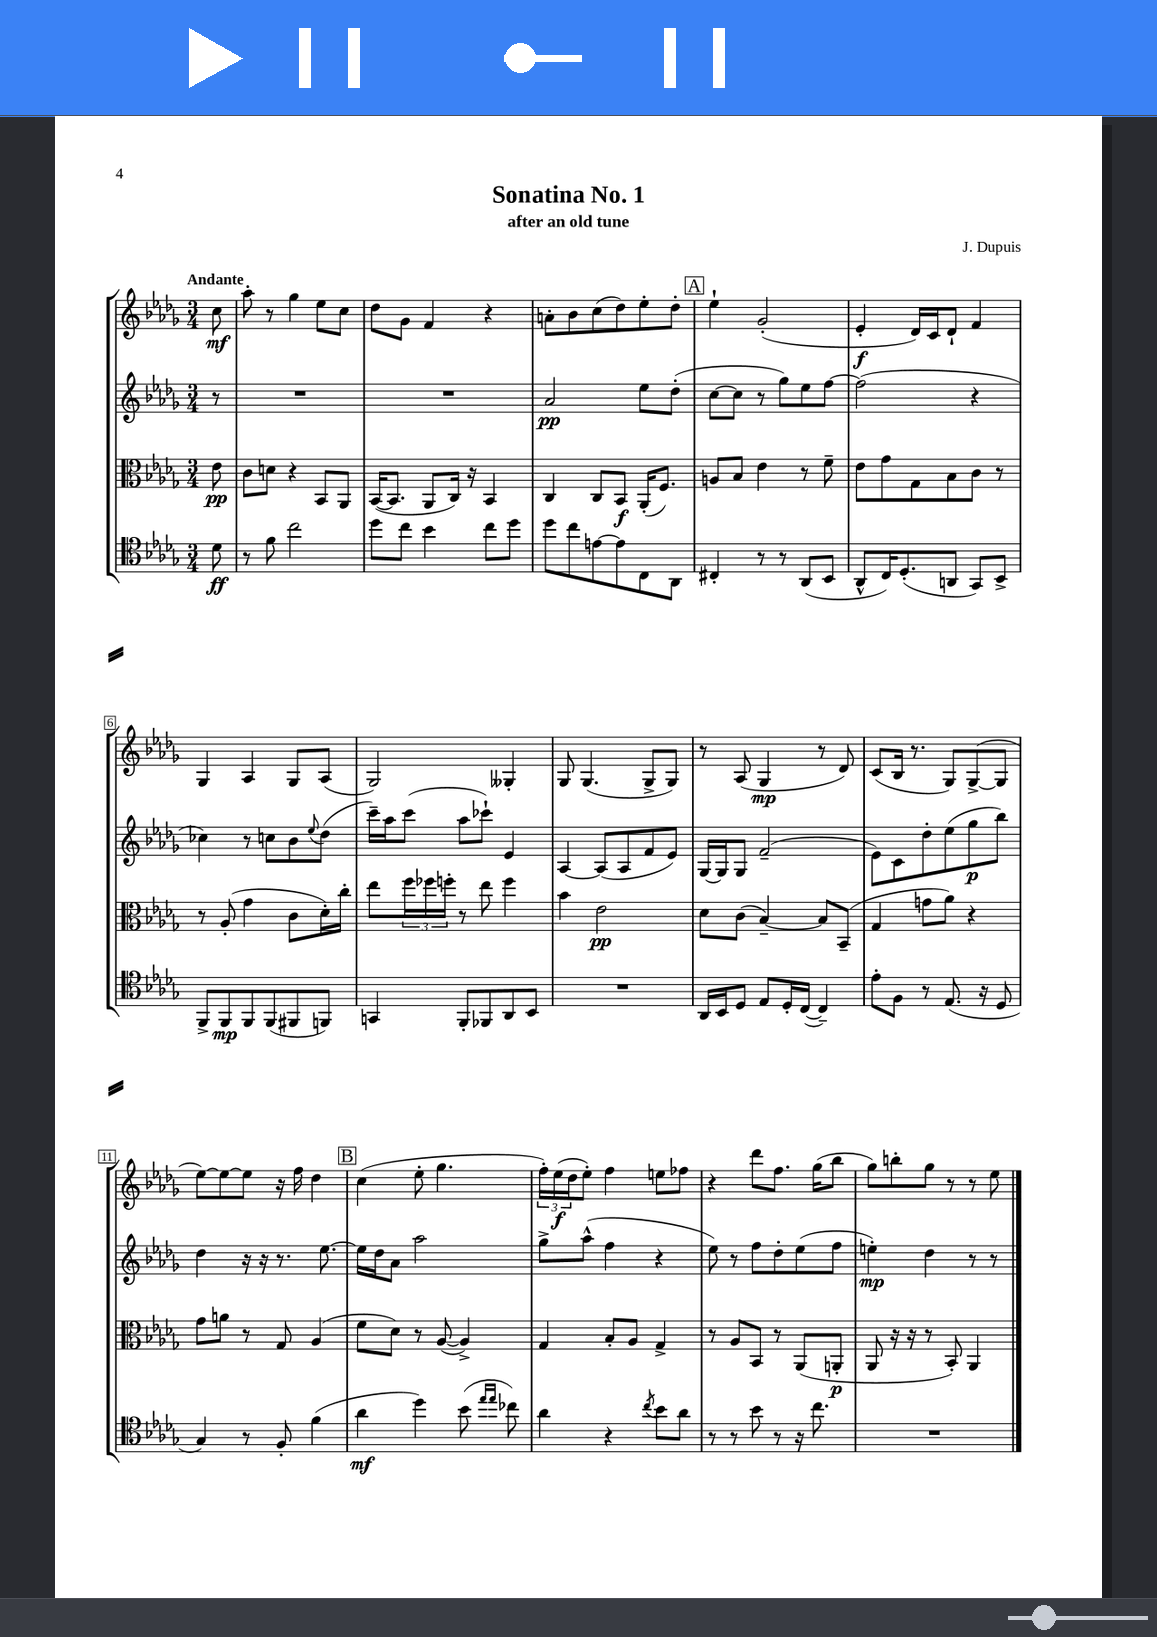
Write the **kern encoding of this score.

**kern	**kern	**kern	**kern
*staff4	*staff3	*staff2	*staff1
*clefC4	*clefC3	*clefG2	*clefG2
*k[b-e-a-d-g-]	*k[b-e-a-d-g-]	*k[b-e-a-d-g-]	*k[b-e-a-d-g-]
*M3/4	*M3/4	*M3/4	*M3/4
8d-\	8e-\	8r	8cc\
=	=	=	=
8r	8c\L	2.r	8aa-'\
8f\	8d\J	.	8r
2cc\	4r	.	4gg-\
.	8BB-/L	.	8ee-\L
.	8AA-/J	.	8cc\J
=	=	=	=
8dd-\L	([16BB-/LK	2.r	8dd-\L
.	8.BB-/]J	.	.
8cc\J	.	.	8g-\J
4b-\	8AA-/L	.	4f/
.	16C/Jk)	.	.
.	16r	.	.
8cc\L	4BB-/	.	4r
8dd-\J	.	.	.
=	=	=	=
8dd-\L	4C/	2a-/	8a'\L
8cc\	.	.	8b-\
[8e\	8C/L	.	(8cc\
8e\]	8BB-/J	.	8dd-\)
8C\	(16AA-'/LK	8ee-\L	8ee-'\
.	8.F/J)	.	.
8AA-\J	.	(8dd-'\J	8dd-'\J
=	=	=	=
4C#'/	8A/L	[8cc\L	4ee-`\
.	8B-/J	8cc\]J	.
8r	4e-\	8r	(2g-'/
8r	.	8gg-\L)	.
(8AA-/L	8r	8ee-\	.
8BB-/J	8f~\	[8ff\J	.
=	=	=	=
8AA-^^/L	8e-\L	(2ff\]	4e-'/
16C/K)	8g-\	.	.
(8.D-'/	.	.	.
.	8G-\	.	16d-/LL)
.	.	.	16c/J
8AA/J	8B-\	.	8d-`/J
8GG-/L)	8c\J	4r	4f/
8BB-^/J	8r	.	.
=	=	=	=
8FF^/L	8r	4cc-\)	4G-/
8FF/	(8A-'/	.	.
8FF/	4g-\	8r	4A-/
(8FF/	.	8cc\L	.
8FF#/	8c\L	8b-\	8G-/L
.	.	8qqee-/	.
8FF/J)	16d-'\L)	(8dd-\J	(8A-/J
.	16cc'\JJ	.	.
=	=	=	=
4GG/	8ee-\L	16ccc~\LL)	2G-/)
.	.	16aa-\J	.
.	24ff\L	(8ccc\J	.
.	24ff-\	.	.
.	24ff'\JJ	.	.
8FF'/L	8r	8aa-\L	.
8FF-/	8ee-\	8ccc-`\J)	.
8AA-/	4ff\	4e-/	4G--'/
8BB-/J	.	.	.
=	=	=	=
2.r	4b-\	[4A-/	8G-/
.	.	.	(4.G-/
.	2e-\	(8A-/]L	.
.	.	8A-/	.
.	.	8f/	8G-^/L
.	.	8e-/J)	8G-/J)
=	=	=	=
16AA-/LL	8d-\L	[16G-/LL	8r
16BB-/J	.	16G-/]J	.
8D-/J	(8c\J	8G-/J	(8A-/
8E-/L	[4B-~/)	(2f~/	4G-/
16D-'/L	.	.	.
([16C/JJ	.	.	.
4C~/])	8B-/]L	.	8r
.	(8BB-~/J	.	8d-/)
=	=	=	=
8e-'\L	4G-/	8e-\L)	(8c/L
8F\J	.	8c\	16B-/Jk
.	.	.	8.r
8r	8g\L	8dd-'\	.
(8.E-/	8a-\J)	(8ee-\	8G-/L)
.	4r	8gg-\	([8G-^/
16r	.	.	.
8D-/	.	8bb-\J)	8G-/]J
=	=	=	=
4G-/)	8g-\L	4dd-\	[8ee-\L)
.	8a\J	.	8ee-\_
8r	8r	16r	8ee-\]J
.	.	16r	.
8F'/	8G-/	8.r	16r
.	.	.	16ff\
(4f\	(4A-/	.	4dd-\
.	.	[8.ee-\	.
=	=	=	=
4a-\	8f\L	16ee-\]LL	(4cc\
.	.	16dd-\J	.
.	8d-\J)	8a-\J	.
4dd-\)	8r	2aa-\	8ee-'\
.	([8A-/	.	4.gg-\
(8b-\	4A-^/])	.	.
16qqee-/LL	.	.	.
16qqee-/JJ	.	.	.
8cc-\)	.	.	.
=	=	=	=
4a-\	4G-/	8gg-^\L	24ff'\LL)
.	.	.	(24ee-\
.	.	.	24dd-\J
.	.	(8aa-^^\J	8ee-'\J)
4r	8B-'/L	4ff\	4ff\
.	8A-/J	.	.
8qcc/	.	.	.
8b-\L	4G-^/	4r	8ee\L
8a-\J	.	.	8ff-\J
=	=	=	=
8r	8r	8ee-\)	4r
8r	8A-/L	8r	.
8b-\	8BB-/J	8ff\L	8ddd-\L
8r	8r	8dd-'\	8.ff\J
16r	(8AA-/L	(8ee-\	.
8.cc\	.	.	(16gg-\LK
.	8AA'/J	8ff\J	8bb-\J
=	=	=	=
2.r	8AA-/	4ee'\)	8gg-\L)
.	16r	.	8bb'\
.	16r	.	.
.	8r	4dd-\	8gg-\J
.	8BB-'/)	.	8r
.	4AA-/	8r	8r
.	.	8r	8ee-\
==	==	==	==
*-	*-	*-	*-
